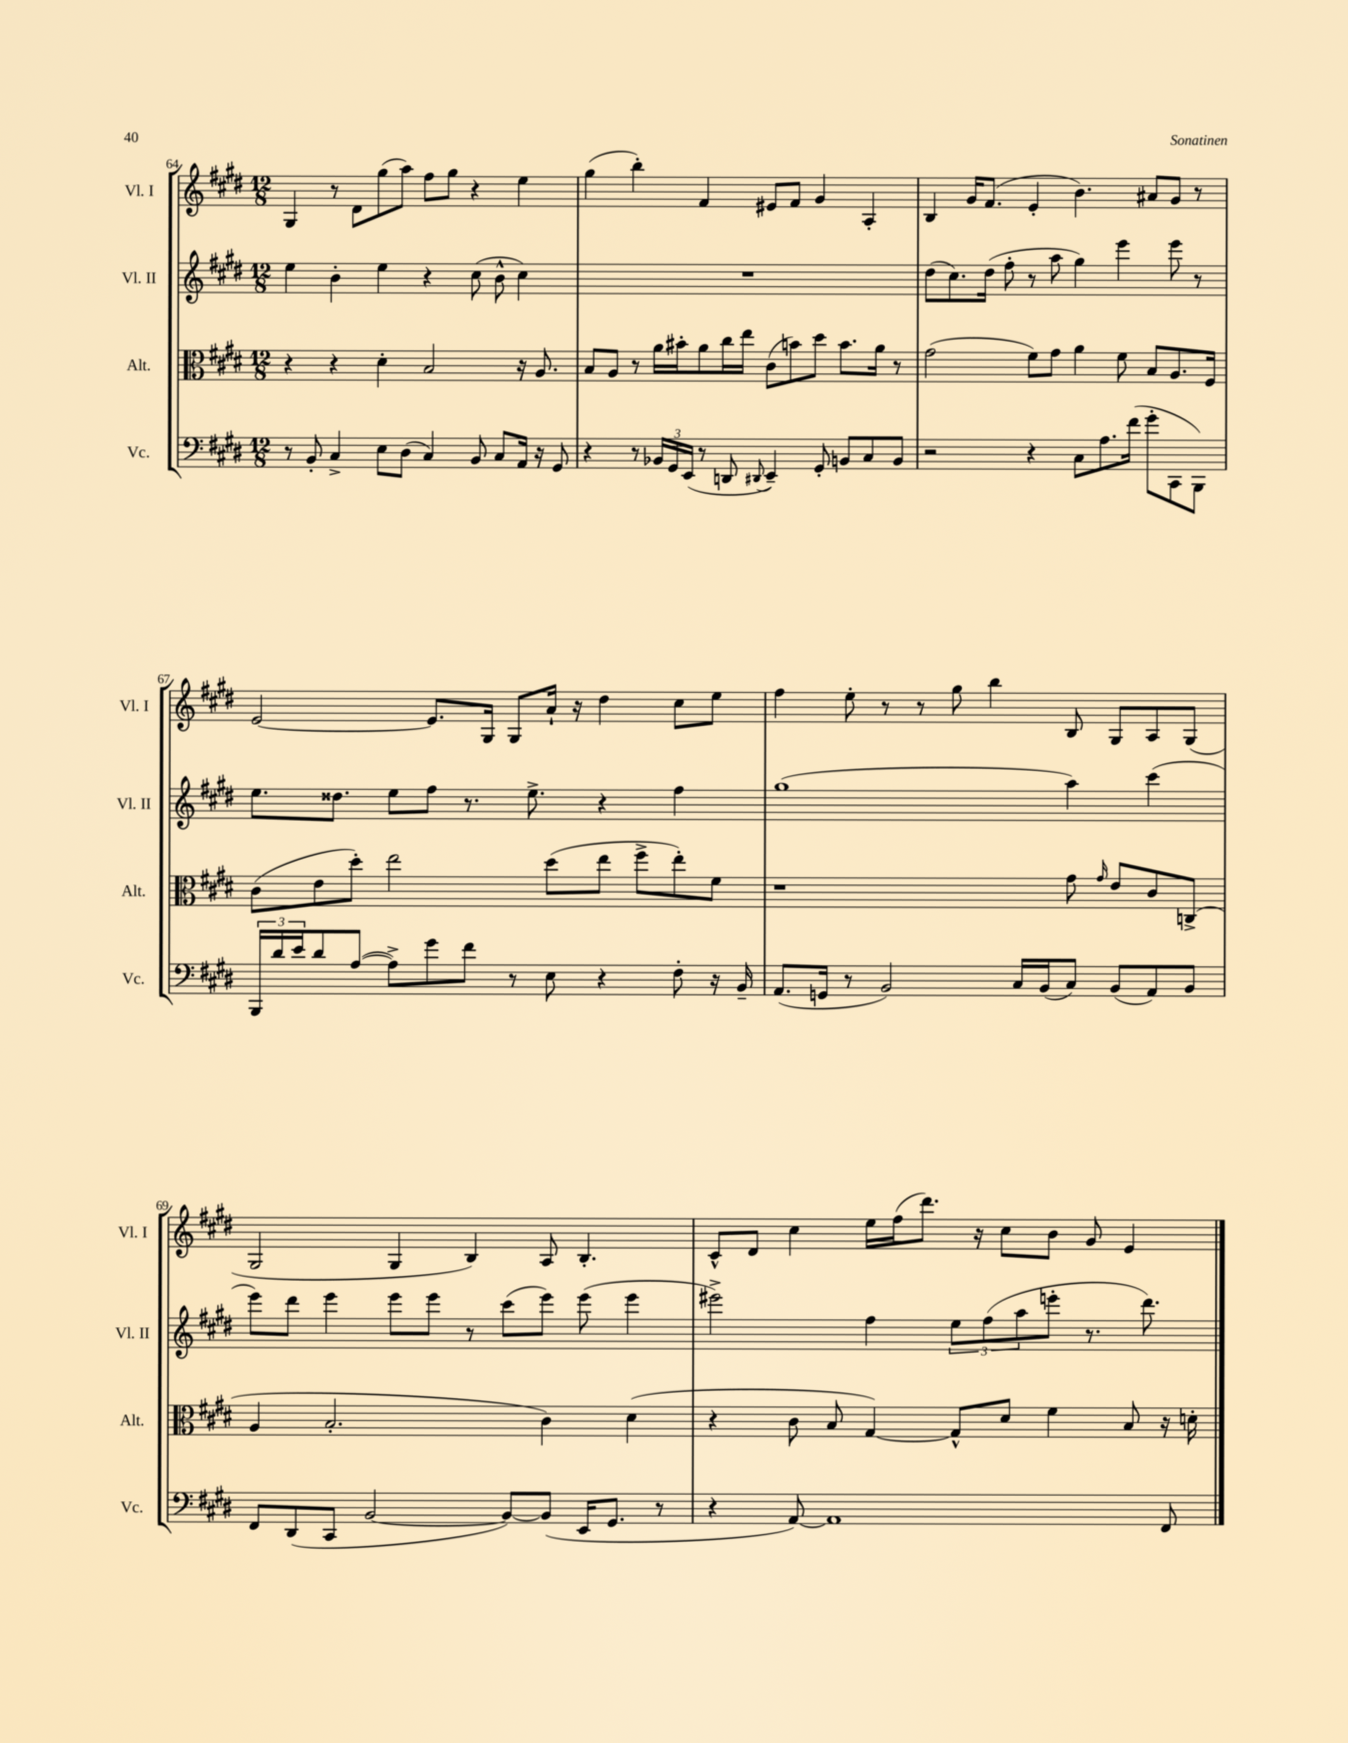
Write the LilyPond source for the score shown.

<<
\new StaffGroup <<
\new Staff = "s0" \with { instrumentName = "Vl. I" shortInstrumentName = "Vl. I" } {
    \clef treble \key e \major \numericTimeSignature \time 12/8
    gis4 r8 dis'8 gis''8( a''8) fis''8 gis''8 r4 e''4 |
    gis''4( b''4-.) fis'4 eis'8 fis'8 gis'4 a4-. |
    b4 gis'16 fis'8.( e'4-. b'4.) ais'8 gis'8 r8 |
    e'2~ e'8. gis16 gis8 a'16-! r16 dis''4 cis''8 e''8 |
    fis''4 e''8-. r8 r8 gis''8 b''4 b8 gis8 a8 gis8( |
    gis2 gis4 b4) a8 b4.-. |
    cis'8-^ dis'8 cis''4 e''16 fis''16( dis'''8.) r16 cis''8 b'8 gis'8 e'4 \bar "|." |
}
\new Staff = "s1" \with { instrumentName = "Vl. II" shortInstrumentName = "Vl. II" } {
    \clef treble \key e \major \numericTimeSignature \time 12/8
    e''4 b'4-. e''4 r4 cis''8( b'8-^ cis''4) |
    R1. |
    dis''8( cis''8.) dis''16( fis''8-. r8 a''8 gis''4) e'''4 e'''8 r8 |
    e''8. disis''8. e''8 fis''8 r8. e''8.-> r4 fis''4 |
    gis''1( a''4) cis'''4( |
    e'''8) dis'''8 e'''4 e'''8 e'''8 r8 cis'''8( e'''8) e'''8( e'''4 |
    eis'''2->) fis''4 \tuplet 3/2 { e''8 fis''8( a''8 } e'''8-. r8. dis'''8.) \bar "|." |
}
\new Staff = "s2" \with { instrumentName = "Alt." shortInstrumentName = "Alt." } {
    \clef alto \key e \major \numericTimeSignature \time 12/8
    r4 r4 dis'4-. b2 r16 a8. |
    b8 a8 r8 a'16 bis'16-. a'8 cis''16 e''16 cis'8( b'8) dis''8 b'8. a'16 r8 |
    gis'2( fis'8) gis'8 a'4 fis'8 b8 a8. fis16 |
    cis'8( e'8 dis''8-.) e''2 dis''8( e''8 fis''8-> e''8-.) fis'8 |
    r1 gis'8 \grace { gis'16 } e'8 cis'8 c8->( |
    a4 b2.-. cis'4) dis'4( |
    r4 cis'8 b8 gis4~) gis8-^ dis'8 fis'4 b8 r16 d'16-. \bar "|." |
}
\new Staff = "s3" \with { instrumentName = "Vc." shortInstrumentName = "Vc." } {
    \clef bass \key e \major \numericTimeSignature \time 12/8
    r8 b,8-. cis4-> e8 dis8( cis4) b,8 cis8 a,16 r16 gis,8 |
    r4 r8 \tuplet 3/2 { bes,16 gis,16 e,16( } r8 d,8 \appoggiatura { dis,8 } e,4--) gis,8-. b,8 cis8 b,8 |
    r2 r4 cis8 a8. fis'16( gis'8-. cis,8 b,,8) |
    \tuplet 3/2 { b,,16 dis'16 e'16 } dis'8 a8~( a8->) gis'8 fis'8 r8 e8 r4 fis8-. r16 b,16-- |
    a,8.( g,16 r8 b,2) cis16 b,16( cis8) b,8( a,8) b,8 |
    fis,8 dis,8( cis,8 b,2~ b,8~) b,8( e,16 gis,8. r8 |
    r4 a,8~) a,1 fis,8 \bar "|." |
}
>>
>>
\layout { \context { \Score currentBarNumber = #64 } }
